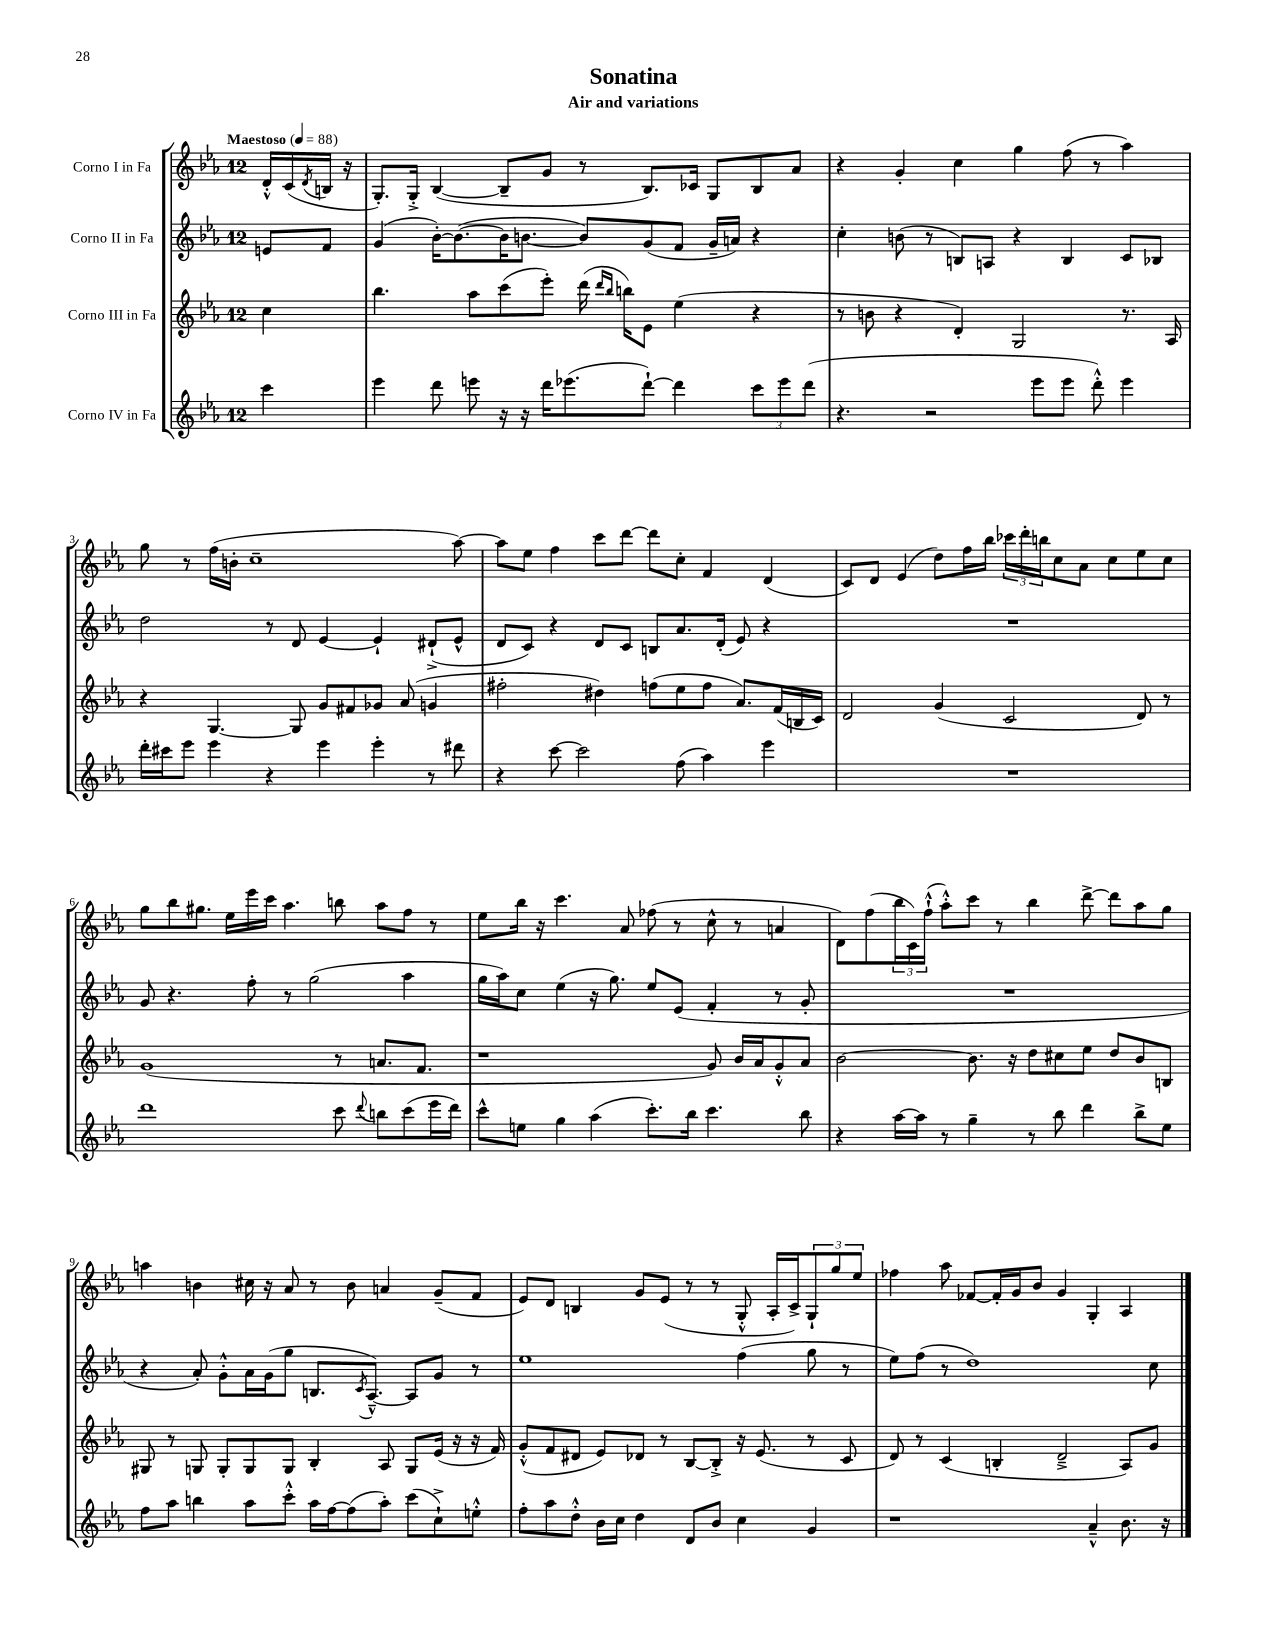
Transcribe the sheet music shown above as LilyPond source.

\header { title = "Sonatina" subtitle = "Air and variations" }
<<
\new StaffGroup <<
\new Staff = "s0" \with { instrumentName = "Corno I in Fa" } {
    \clef treble \key ees \major \once \override Staff.TimeSignature.style = #'single-digit \time 12/8 \partial 4 \tempo "Maestoso" 4 = 88
    d'16-.-^ c'16( \acciaccatura { d'8 } b16 r16 |
    g8.-.) g16-.-> bes4~( bes8-- g'8 r8 bes8.) ces'16 g8 bes8 aes'8 |
    r4 g'4-. c''4 g''4 f''8( r8 aes''4) |
    g''8 r8 f''16( b'16-. c''1-- aes''8~) |
    aes''8 ees''8 f''4 c'''8 d'''8~ d'''8 c''8-. f'4 d'4( |
    c'8) d'8 ees'4( d''8) f''16 bes''16 \tuplet 3/2 { ces'''16 d'''16-. b''16 } c''8 aes'8 c''8 ees''8 c''8 |
    g''8 bes''8 gis''8. ees''16 ees'''16 c'''16 aes''4. b''8 aes''8 f''8 r8 |
    ees''8 bes''16 r16 c'''4. aes'8 fes''8( r8 c''8-^ r8 a'4 |
    d'8) f''8( \tuplet 3/2 { bes''16 c'16) f''16-!-^( } aes''8-.-^) c'''8 r8 bes''4 d'''8~-> d'''8 aes''8 g''8 |
    a''4 b'4 cis''16 r16 aes'8 r8 b'8 a'4 g'8--( f'8 |
    ees'8) d'8 b4 g'8 ees'8( r8 r8 g8-.-^ aes16-. c'16->) \tuplet 3/2 { g8-! g''8 ees''8 } |
    fes''4 aes''8 fes'8~ fes'16-. g'16 bes'8 g'4 g4-. aes4 \bar "|." |
}
\new Staff = "s1" \with { instrumentName = "Corno II in Fa" } {
    \clef treble \key ees \major \once \override Staff.TimeSignature.style = #'single-digit \time 12/8 \partial 4
    e'8 f'8 |
    g'4( bes'16~-.) bes'8.~( bes'16 b'8.~ b'8) g'8( f'8 g'16-- a'16) r4 |
    c''4-. b'8( r8 b8) a8 r4 b4 c'8 bes8 |
    d''2 r8 d'8 ees'4~ ees'4-! dis'8-!->( ees'8-^ |
    d'8 c'8) r4 d'8 c'8 b8 aes'8. d'16-.( ees'8) r4 |
    R1. |
    g'8 r4. f''8-. r8 g''2( aes''4 |
    g''16 aes''16) c''8 ees''4( r16 g''8.) ees''8 ees'8( f'4-. r8 g'8-. |
    R1. |
    r4 aes'8-.) g'8-.-^ aes'16 g'16( g''8 b8. \acciaccatura { c'8 } aes8.~---^) aes8 g'8 r8 |
    ees''1 f''4( g''8 r8 |
    ees''8) f''8( r8 d''1) c''8 \bar "|." |
}
\new Staff = "s2" \with { instrumentName = "Corno III in Fa" } {
    \clef treble \key ees \major \once \override Staff.TimeSignature.style = #'single-digit \time 12/8 \partial 4
    c''4 |
    bes''4. aes''8 c'''8( ees'''8-.) d'''16( \grace { d'''16 bes''16 } b''16) ees'8 ees''4( r4 |
    r8 b'8 r4 d'4-.) g2 r8. aes16 |
    r4 g4.~ g8 g'8 fis'8 ges'8 aes'8( g'4 |
    fis''2-. dis''4) f''8( ees''8 f''8 aes'8.) f'16( b16 c'16) |
    d'2 g'4( c'2 d'8) r8 |
    g'1( r8 a'8. f'8. |
    r1 g'8) bes'16 aes'16 g'8-.-^ aes'8 |
    bes'2~ bes'8. r16 d''8 cis''8 ees''8 d''8 bes'8 b8 |
    gis8 r8 g8 g8-. g8 g8 bes4-. aes8 g8 ees'16( r16 r16 f'16) |
    g'8-.-^( f'8 dis'8 ees'8) des'8 r8 bes8~ bes8-.-> r16 ees'8.( r8 c'8 |
    d'8) r8 c'4( b4-. d'2---> aes8) g'8 \bar "|." |
}
\new Staff = "s3" \with { instrumentName = "Corno IV in Fa" } {
    \clef treble \key ees \major \once \override Staff.TimeSignature.style = #'single-digit \time 12/8 \partial 4
    c'''4 |
    ees'''4 d'''8 e'''8 r16 r16 d'''16 ees'''8.( d'''8~-!) d'''4 \tuplet 3/2 { c'''8 ees'''8 d'''8( } |
    r4. r2 ees'''8 ees'''8 d'''8-.-^) ees'''4 |
    d'''16-. cis'''16 ees'''8 ees'''4 r4 ees'''4 ees'''4-. r8 dis'''8 |
    r4 c'''8~ c'''2 f''8( aes''4) ees'''4 |
    R1. |
    d'''1 c'''8 \appoggiatura { d'''8 } b''8 c'''8( ees'''16 d'''16) |
    c'''8-^ e''8 g''4 aes''4( c'''8.-.) bes''16 c'''4. bes''8 |
    r4 aes''16~ aes''16 r8 g''4-- r8 bes''8 d'''4 bes''8-> ees''8 |
    f''8 aes''8 b''4 aes''8 c'''8-.-^ aes''16 f''16~ f''8( aes''8-.) c'''8( c''8-!->) e''8-.-^ |
    f''8-. aes''8 d''8-.-^ bes'16 c''16 d''4 d'8 bes'8 c''4 g'4 |
    r1 aes'4---^ bes'8. r16 \bar "|." |
}
>>
>>
